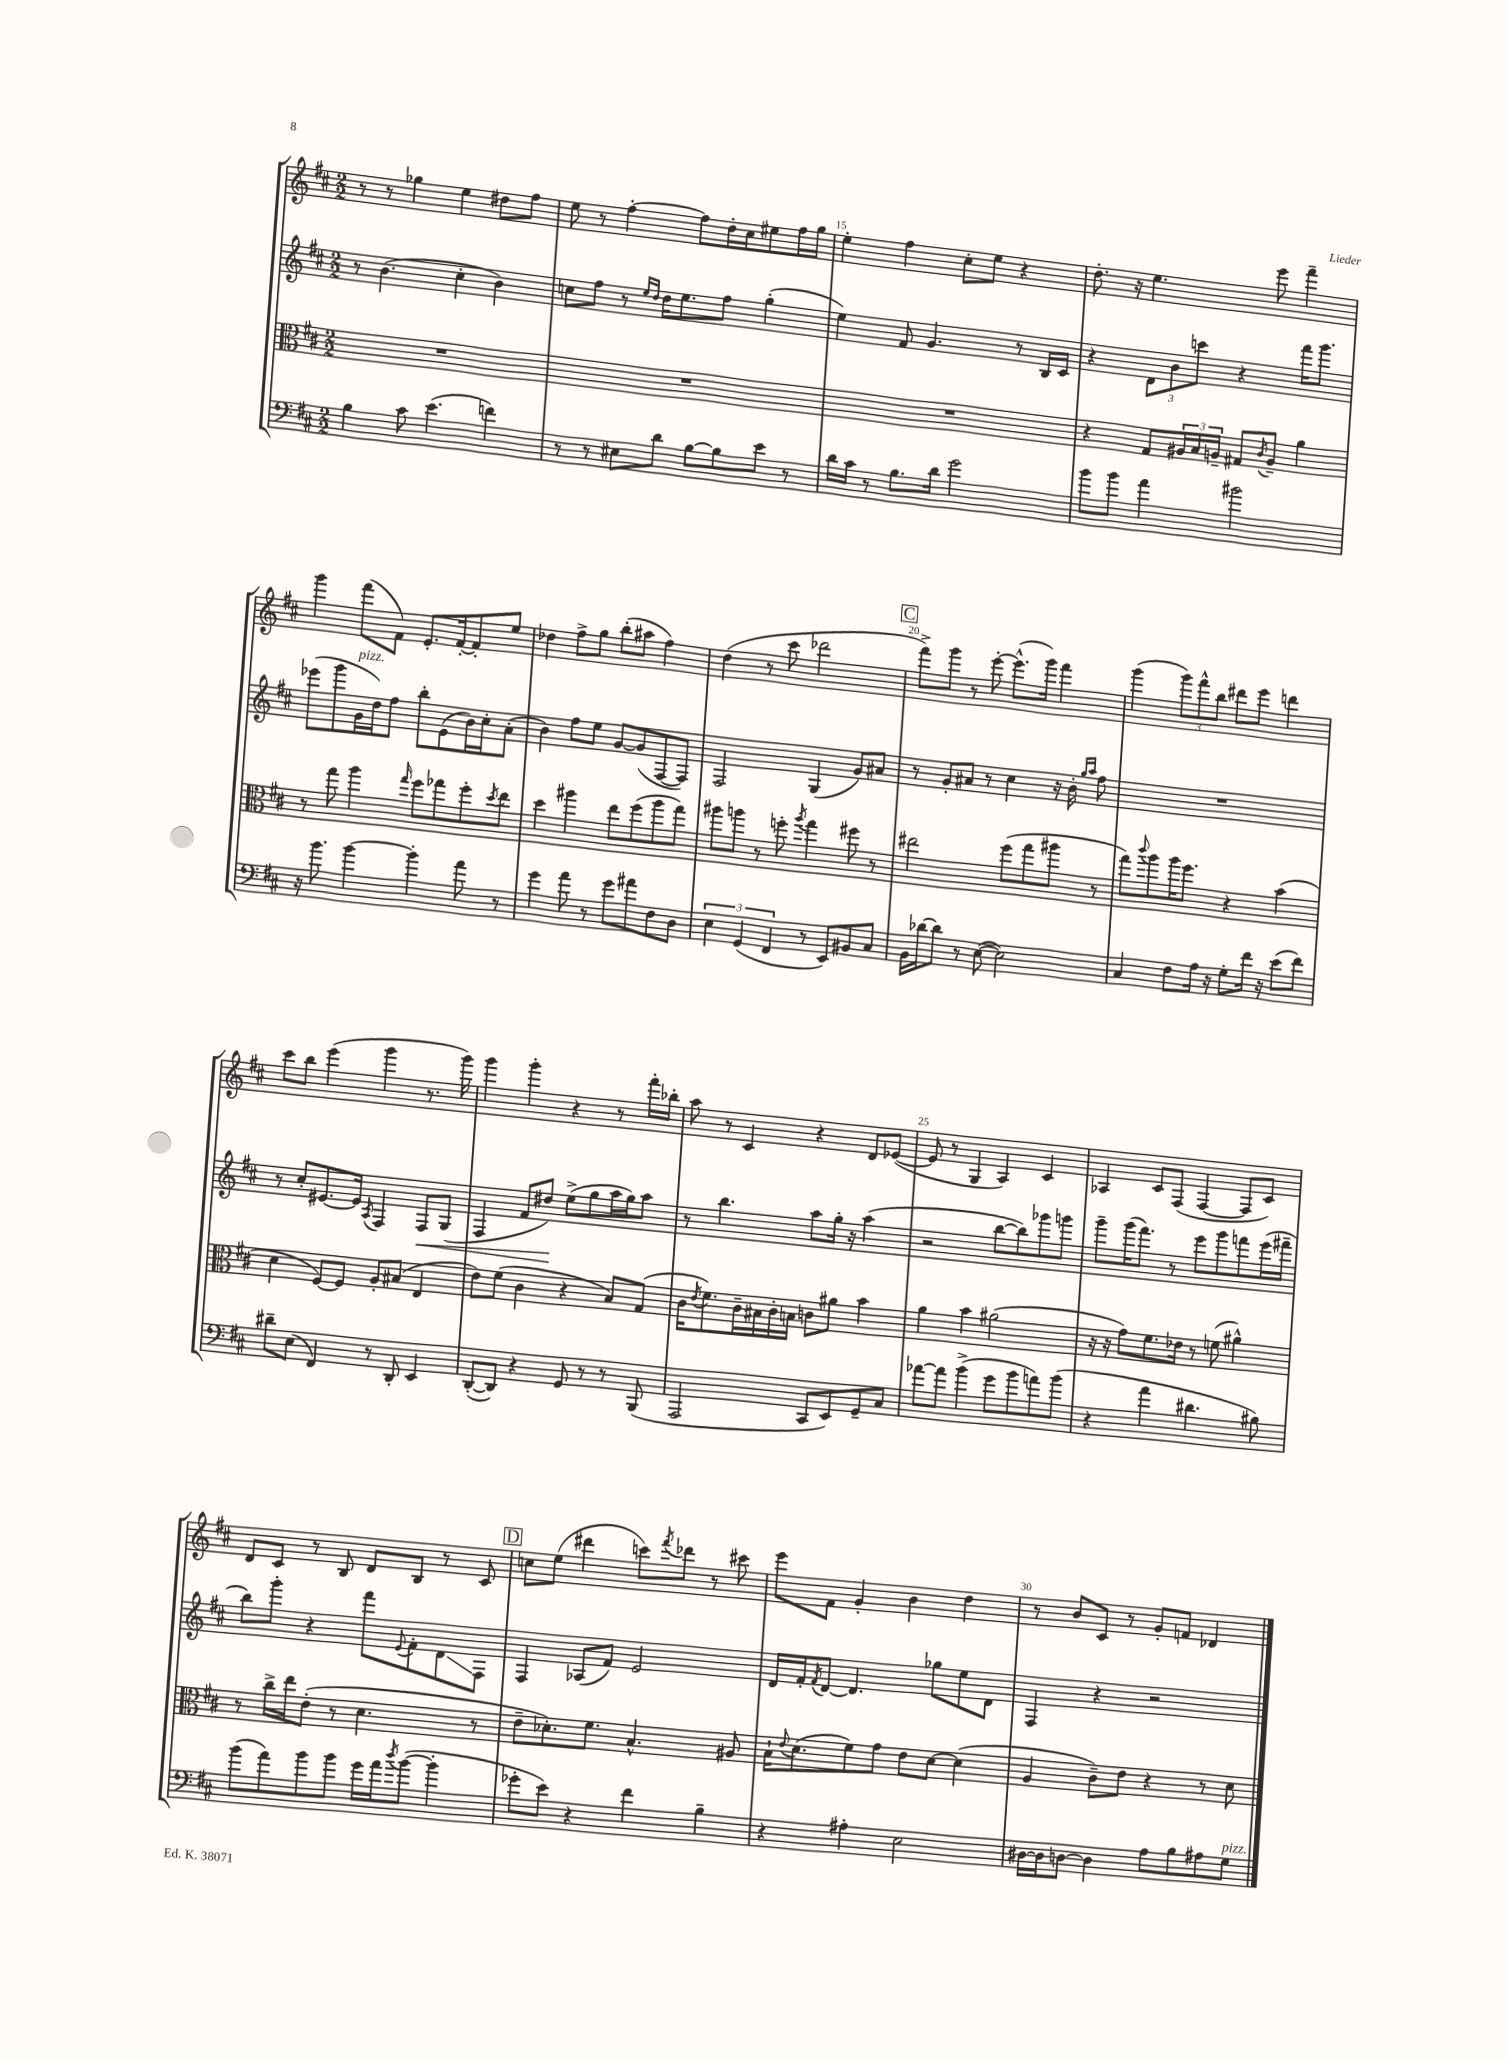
<<
\new StaffGroup <<
\new Staff = "s0" {
    \clef treble \key d \major \numericTimeSignature \time 2/2
    r8 r8 ges''4 e''4 dis''8 fis''8 |
    e''8 r8 fis''4~-. fis''8 d''16-. cis''16 eis''8 fis''16 g''16 |
    e''4-. fis''4 cis''8-. e''8 r4 |
    d''8.-. r16 e''4. e'''8 fis'''4-- |
    g'''4 fis'''8( fis'8) e'8.-. fis'16~-. fis'8-. e''8 |
    des''4 fis''8-> g''8 b''8-.( ais''8 fis''4) |
    d''4( r8 cis'''8 des'''2 |
    \mark \markup { \box "C" } fis'''8->) g'''8 r8 e'''8~-. e'''8.-^( g'''16) fis'''4 |
    g'''4( \tuplet 3/2 { g'''8) fis'''8-^ b''8 } dis'''8 e'''8 d'''4 |
    cis'''8 b''8 e'''4( g'''4 r8. g'''16) |
    g'''4 g'''4-. r4 r8 fis'''16-. bes''16-. |
    a''8 r8 cis'4 r4 d'8 ees'8~( |
    ees'8 r8 g4 a4) cis'4 |
    aes4 cis'8 fis8( fis4~ fis8 cis'8) |
    d'8 cis'8 r8 b8 d'8 b8 r8 cis'8 |
    \mark \markup { \box "D" } c''8 e''8( dis'''4 c'''8) \acciaccatura { fis'''8 } des'''8 r8 cis'''8 |
    e'''8 fis'8 g'4-. b'4 d''4 |
    r8 b'8 cis'8 r8 g'8-. f'8 des'4 \bar "|." |
}
\new Staff = "s1" {
    \clef treble \key d \major \numericTimeSignature \time 2/2
    r8 b'4.( cis''4-. b'4) |
    c''8 fis''8 r8 \grace { e''16 d''16 } d''16 e''8. fis''8 g''4-.( |
    e''4) fis'8 g'4. r8 b16 cis'16 |
    r4 \tuplet 3/2 { d'8 b'8 c'''8 } r4 fis'''16 g'''8. |
    ees'''8( g'''8 g'16^\markup { \italic "pizz." } d''16) fis''8 b''8-. e'8( b'16) cis''16-. a'8-.( |
    b'4) fis''8 e''8 g'8~ g'8( fis8~ fis8) |
    fis2 g4( g'8) ais'8 |
    \mark \markup { \box "C" } r8 g'8-. ais'8 r8 cis''4 r16 b'16-. \grace { g''16 a''16 } fis''8 |
    R1 |
    r8 cis''8-. eis'8.~ eis'16 \acciaccatura { a8 } fis4 fis8\< g8( |
    fis4 fis'8 dis''8\!) e''8->( g''8 a''16 g''16) a''8 |
    r8 b''4. a''8 g''16-. r16 a''4( |
    r2 b''8~ b''8) ges'''8 g'''8 |
    g'''8-- g'''16( fis'''8.) r8 e'''8 g'''8 f'''8 e'''16( fis'''16-- |
    b''8) g'''8-. r4 fis'''8 \appoggiatura { e'8 } fis'8-. d'8\glissando fis8 |
    \mark \markup { \box "D" } fis4 aes8( fis'8) e'2 |
    d'16 fis'16-. \acciaccatura { fis'8 } d'8~ d'4. ges''8 e''8 d'8 |
    fis4 r4 r2 \bar "|." |
}
\new Staff = "s2" {
    \clef alto \key d \major \numericTimeSignature \time 2/2
    R1 |
    R1 |
    R1 |
    r4 g8 \tuplet 3/2 { ais16 b16 a16-- } gis8 \acciaccatura { cis'8 } a8-- a'4 |
    r8 g''8 a''4 \grace { g''16 } fis''8 ges''8 fis''8-. \acciaccatura { d''8 } e''8 |
    d''4 ais''4 e''8 fis''8( ais''8 g''8) |
    ais''8 a''8 r8 f''8-. \acciaccatura { a''8 } g''4 fis''8 r8 |
    \mark \markup { \box "C" } eis''2 fis''8( g''8 ais''8 r8 |
    g''8) \appoggiatura { cis'''8 } a''8 a''16 fis''8. r4 b'4( |
    d'4 fis8~) fis8 a8-. bis8( e4 |
    e'8) fis'8( cis'4 r4 b8) g8( |
    cis'16 \acciaccatura { e'8 } fis'8.) cis'16-- bis16 cis'16-. b16 c'8 ais'8 b'4 |
    a'4 b'4 ais'2( |
    r16 r16 g'8) fis'8. ees'16 r8 f'8( ais'4-^) |
    r8 cis''16-> e''16 e'8-.( r8 d'4. r8 |
    \mark \markup { \box "D" } e'8-- des'8.-.) fis'8. b4.-^ ais8 |
    b16-! \appoggiatura { e'8 } d'8.( fis'8) g'8 e'8 d'8~ d'4( |
    a4 cis'8--) e'8 r4 r8 d'8 \bar "|." |
}
\new Staff = "s3" {
    \clef bass \key d \major \numericTimeSignature \time 2/2
    b4 cis'8 e'4.( f'4) |
    r8 r8 eis8 d'8 b8~ b8 e'8 r8 |
    d'16 cis'16 r8 b8. d'16 g'2 |
    b'8 b'8 a'4 bis'2 |
    r16 b'8. b'4~ b'4-. a'8 r8 |
    g'4 a'8 r8 g'8 ais'8 fis8 d8 |
    \tuplet 3/2 { e4 g,4( fis,4 } r8 e,8) bis,8 cis8 |
    \mark \markup { \box "C" } b,16 des'16~ des'8 r8 e8~( e2) |
    cis4 fis8 a16 r16 g8-. fis'16 r16 e'8( fis'8) |
    dis'8-- e8( fis,4) r8 d,8-. e,4 |
    d,8~-.( d,8) r4 g,8 r8 r8 b,,8( |
    a,,2 cis,8 e,8) g,8-- cis8 |
    aes'8~ aes'8 b'4->( g'8 b'8 a'8) b'8( |
    r4 a'4 dis'4. bis8) |
    b'8( a'8) b'8 b'8 g'16 a'16 \acciaccatura { d''8 } b'8~( b'4-. |
    \mark \markup { \box "D" } ges'8-. e'8) r4 fis'4 b4-- |
    r4 ais4-. e2 |
    dis16~ dis16 d8~ d4 a8 b8 ais8 g8^\markup { \italic "pizz." } \bar "|." |
}
>>
>>
\layout { \context { \Score currentBarNumber = #13 \override BarNumber.break-visibility = ##(#f #t #t) barNumberVisibility = #(every-nth-bar-number-visible 5) } }
